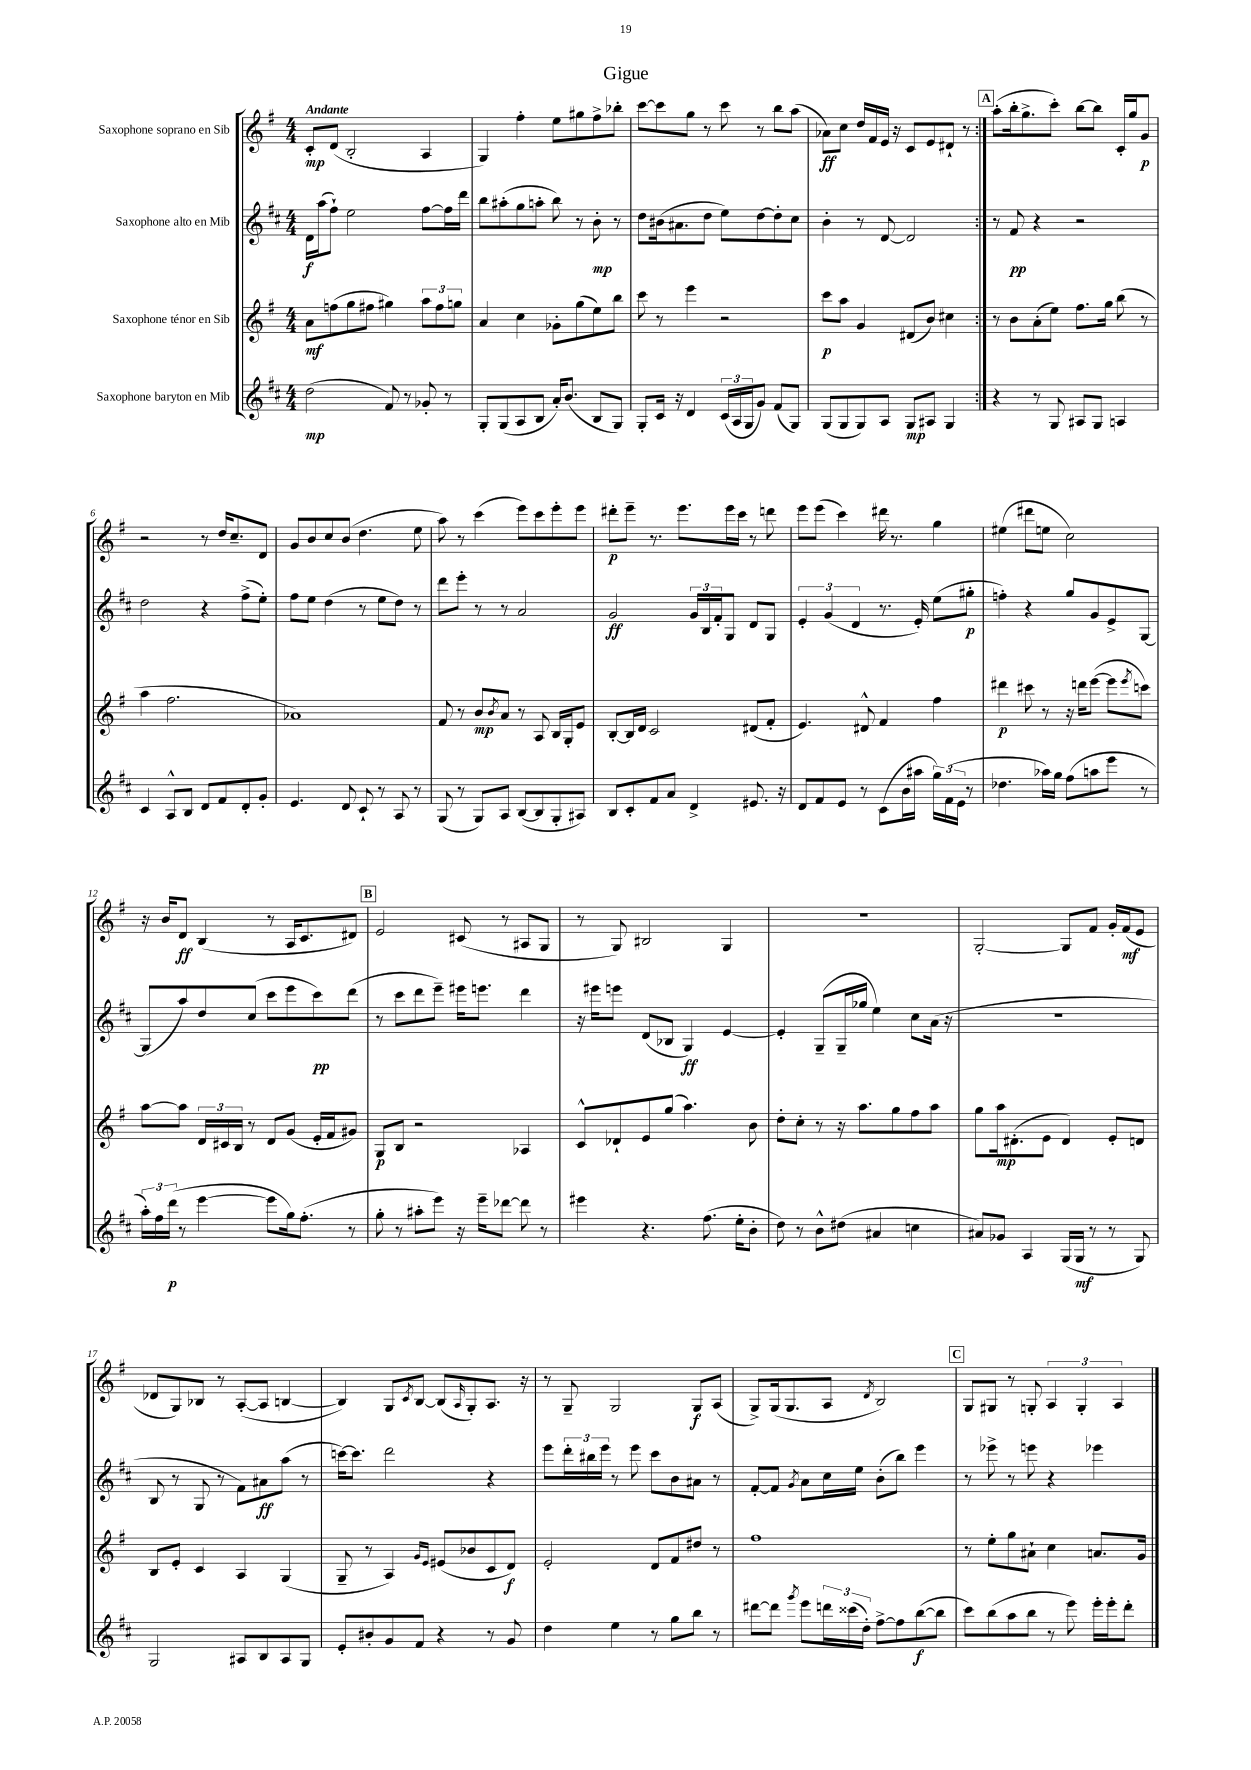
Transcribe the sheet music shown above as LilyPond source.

\header { title = "Gigue" }
<<
\new StaffGroup <<
\new Staff = "s0" \with { instrumentName = "Saxophone soprano en Sib" } {
    \clef treble \key g \major \numericTimeSignature \time 4/4 \tempo "Andante"
    \repeat volta 2 { c'8-.\mp d'8( b2-. a4 |
    g4) fis''4-. e''8 gis''8 fis''8-> bes''8-. |
    c'''8~ c'''8 g''8 r8 c'''8 r8 b''8 a''8( |
    aes'8\ff) c''8 d''16 fis'16 e'16 r16 c'8 e'8 dis'8-! r8 | }
    \mark \markup { \box "A" } a''8-.( b''16-. g''8.-> c'''8-.) b''8~ b''8 c'16-. g''16 g'8\p |
    r2 r8 d''16 c''8.-- d'8 |
    g'8 b'8 c''8 b'8( d''4. e''8 |
    a''8) r8 c'''4( e'''8) c'''8 e'''8-. e'''8 |
    dis'''8-.\p e'''8-- r8. e'''8. e'''16 c'''16 r8 d'''8 |
    e'''8 e'''8( c'''4) dis'''16 r8. g''4 |
    eis''4( dis'''8 e''8 c''2) |
    r16 b'16 d'8\ff b4( r8 a16 c'8. dis'8) |
    \mark \markup { \box "B" } e'2 cis'8( r8 ais8 g8 |
    r8 g8) bis2 g4 |
    R1 |
    g2~-. g8 fis'8 g'16-. fis'16\mf( e'8 |
    des'8 g8) bes8 r8 a8~-.( a8 b4~ |
    b4) g8 \acciaccatura { c'8 } b8~ b8( \grace { a16 } g8-.) a8. r16 |
    r8 g8-- g2 g8\f a8( |
    g8->) g16( g8. a8 \acciaccatura { d'8 } b2) |
    \mark \markup { \box "C" } g8 gis8 r8 g8-. \tuplet 3/2 { a4 g4-. a4 } \bar "|." |
}
\new Staff = "s1" \with { instrumentName = "Saxophone alto en Mib" } {
    \clef treble \key d \major \numericTimeSignature \time 4/4
    \repeat volta 2 { d'16\f a''16( fis''8-!) e''2 fis''8~ fis''16 d'''16 |
    b''8 ais''8-.( g''8 a''8-. b''8) r8 b'8-.\mp r8 |
    d''8 bis'16( ais'8. d''8 e''8) d''8~ d''8-. cis''8 |
    b'4-. r8 d'8~ d'2 | }
    \mark \markup { \box "A" } r8 fis'8\pp r4 r2 |
    d''2 r4 fis''8->( e''8-.) |
    fis''8 e''8 d''4( r8 e''8 d''8) r8 |
    d'''8 e'''8-. r8 r8 a'2 |
    g'2\ff \tuplet 3/2 { g'16 b16 fis'16-. } g8 d'8 g8 |
    \tuplet 3/2 { e'4-. g'4( d'4 } r8. e'16-.) e''8( gis''8-.\p |
    f''4-.) r4 g''8 g'8 e'8-> g8~ |
    g8( a''8) d''8 cis''8( cis'''8 e'''8 cis'''8\pp) d'''8( |
    \mark \markup { \box "B" } r8 cis'''8 d'''8 e'''8--) eis'''16 e'''8. d'''4 |
    r16 eis'''16 e'''8 d'8( bes8 g4\ff) e'4~ |
    e'4-. g8--( g16-- ges''16 e''4) cis''8 a'16( r16 |
    R1 |
    b8 r8 g8 r8 fis'8) ais'8\ff a''8( r8 |
    c'''16~) c'''8. d'''2 r4 |
    e'''8 \tuplet 3/2 { d'''16-. bis''16 e'''16 } r8 e'''8 cis'''8 b'8 ais'8 r8 |
    fis'8~-. fis'8 \acciaccatura { g'8 } a'8 cis''16 e''16 b'8-.( b''8) e'''4 |
    \mark \markup { \box "C" } r8 ees'''8-> r8 e'''8 r4 ees'''4 \bar "|." |
}
\new Staff = "s2" \with { instrumentName = "Saxophone ténor en Sib" } {
    \clef treble \key g \major \numericTimeSignature \time 4/4
    \repeat volta 2 { a'8\mf f''8( g''8 fis''8 gis''4) \tuplet 3/2 { a''8 fis''8 g''8 } |
    a'4 c''4 ges'8-. g''8( e''8) b''8 |
    c'''8 r8 e'''4 r2 |
    c'''8\p a''8 g'4 dis'8( b'8) cis''4 | }
    \mark \markup { \box "A" } r8 b'8 a'8-.( e''8) fis''8. g''16 b''8( r8 |
    a''4 fis''2. |
    aes'1) |
    fis'8 r8 b'8\mp \acciaccatura { b'8 } a'8 r8 a8 b16 g16-. e'8 |
    b8~-. b16 d'16 c'2 dis'8( fis'8-. |
    e'4.) dis'8-^ fis'4 fis''4 |
    dis'''4\p cis'''8 r8 r16 d'''16 e'''8~( e'''8 \acciaccatura { e'''8 } c'''8) |
    a''8~ a''8 \tuplet 3/2 { d'16 cis'16 b16 } r8 d'8 g'8( e'16-. fis'16 gis'8) |
    \mark \markup { \box "B" } g8\p b8 r2 aes4 |
    c'8-^ des'8-! e'8 g''8( a''4.) b'8 |
    d''8-. c''8-. r8 r16 a''8. g''8 fis''8 a''8 |
    g''8 a''16\mp dis'8.-.( e'8 dis'4) e'8-. d'8 |
    b8 e'8-. c'4 a4 g4( |
    g8-- r8 a4) \grace { g'16 e'16 } eis'8( bes'8 c'8 d'8\f) |
    e'2-. d'8 fis'8 dis''8 r8 |
    fis''1 |
    \mark \markup { \box "C" } r8 e''8-. g''8 ais'8-! c''4 a'8. g'16 \bar "|." |
}
\new Staff = "s3" \with { instrumentName = "Saxophone baryton en Mib" } {
    \clef treble \key d \major \numericTimeSignature \time 4/4
    \repeat volta 2 { d''2\mp( fis'8) r8 ges'8-. r8 |
    g8-. g8( a8 b8 a'16-.) b'8.( b8 g8) |
    g8-. cis'16 r16 d'4 \tuplet 3/2 { cis'16( a16 g16 } g'8) fis'8( g8) |
    g8( g8 g8) a8 g8\mp ais8 g4 | }
    \mark \markup { \box "A" } r4 r8 g8 ais8 g8 a4 |
    cis'4 a8-^ b8 d'8 fis'8 d'8-. g'8-. |
    e'4. d'8 cis'8-! r8 a8 r8 |
    g8( r8 g8) a8 b8~( b8 g8-. ais8) |
    b8 cis'8-. fis'8 a'8 d'4-> eis'8. r16 |
    d'8 fis'8 e'8 r8 cis'8( b'16 ais''16 \tuplet 3/2 { g''16) fis'16( e'16 } r8 |
    des''4. aes''16) g''16 fis''8( a''8 e'''8 r8 |
    \tuplet 3/2 { a''16-.) fis''16 d'''16\p( } r8 e'''4~ e'''8 g''16) fis''8.-.( r8 |
    \mark \markup { \box "B" } g''8-. r8 ais''8-. e'''8) r16 e'''16-- des'''8~ des'''8 r8 |
    eis'''4 r4. fis''8.( e''16-. b'8-. |
    d''8) r8 b'8-^ dis''8( ais'4 c''4 |
    ais'8) ges'8 a4 g16( g16\mf r8 r8 g8) |
    g2 ais8 b8 ais8 g8 |
    e'8-. bis'8-. g'8 fis'8 r4 r8 g'8 |
    d''4 e''4 r8 g''8 b''8 r8 |
    dis'''8~ dis'''8 \acciaccatura { g'''8 } e'''8 \tuplet 3/2 { d'''16 cisis'''16( d''16-.) } fis''8~-> fis''8 b''8~\f( b''8 |
    \mark \markup { \box "C" } cis'''8) b''8( a''8 b''8 r8 e'''8) e'''16-. e'''16-. d'''8-. \bar "|." |
}
>>
>>
